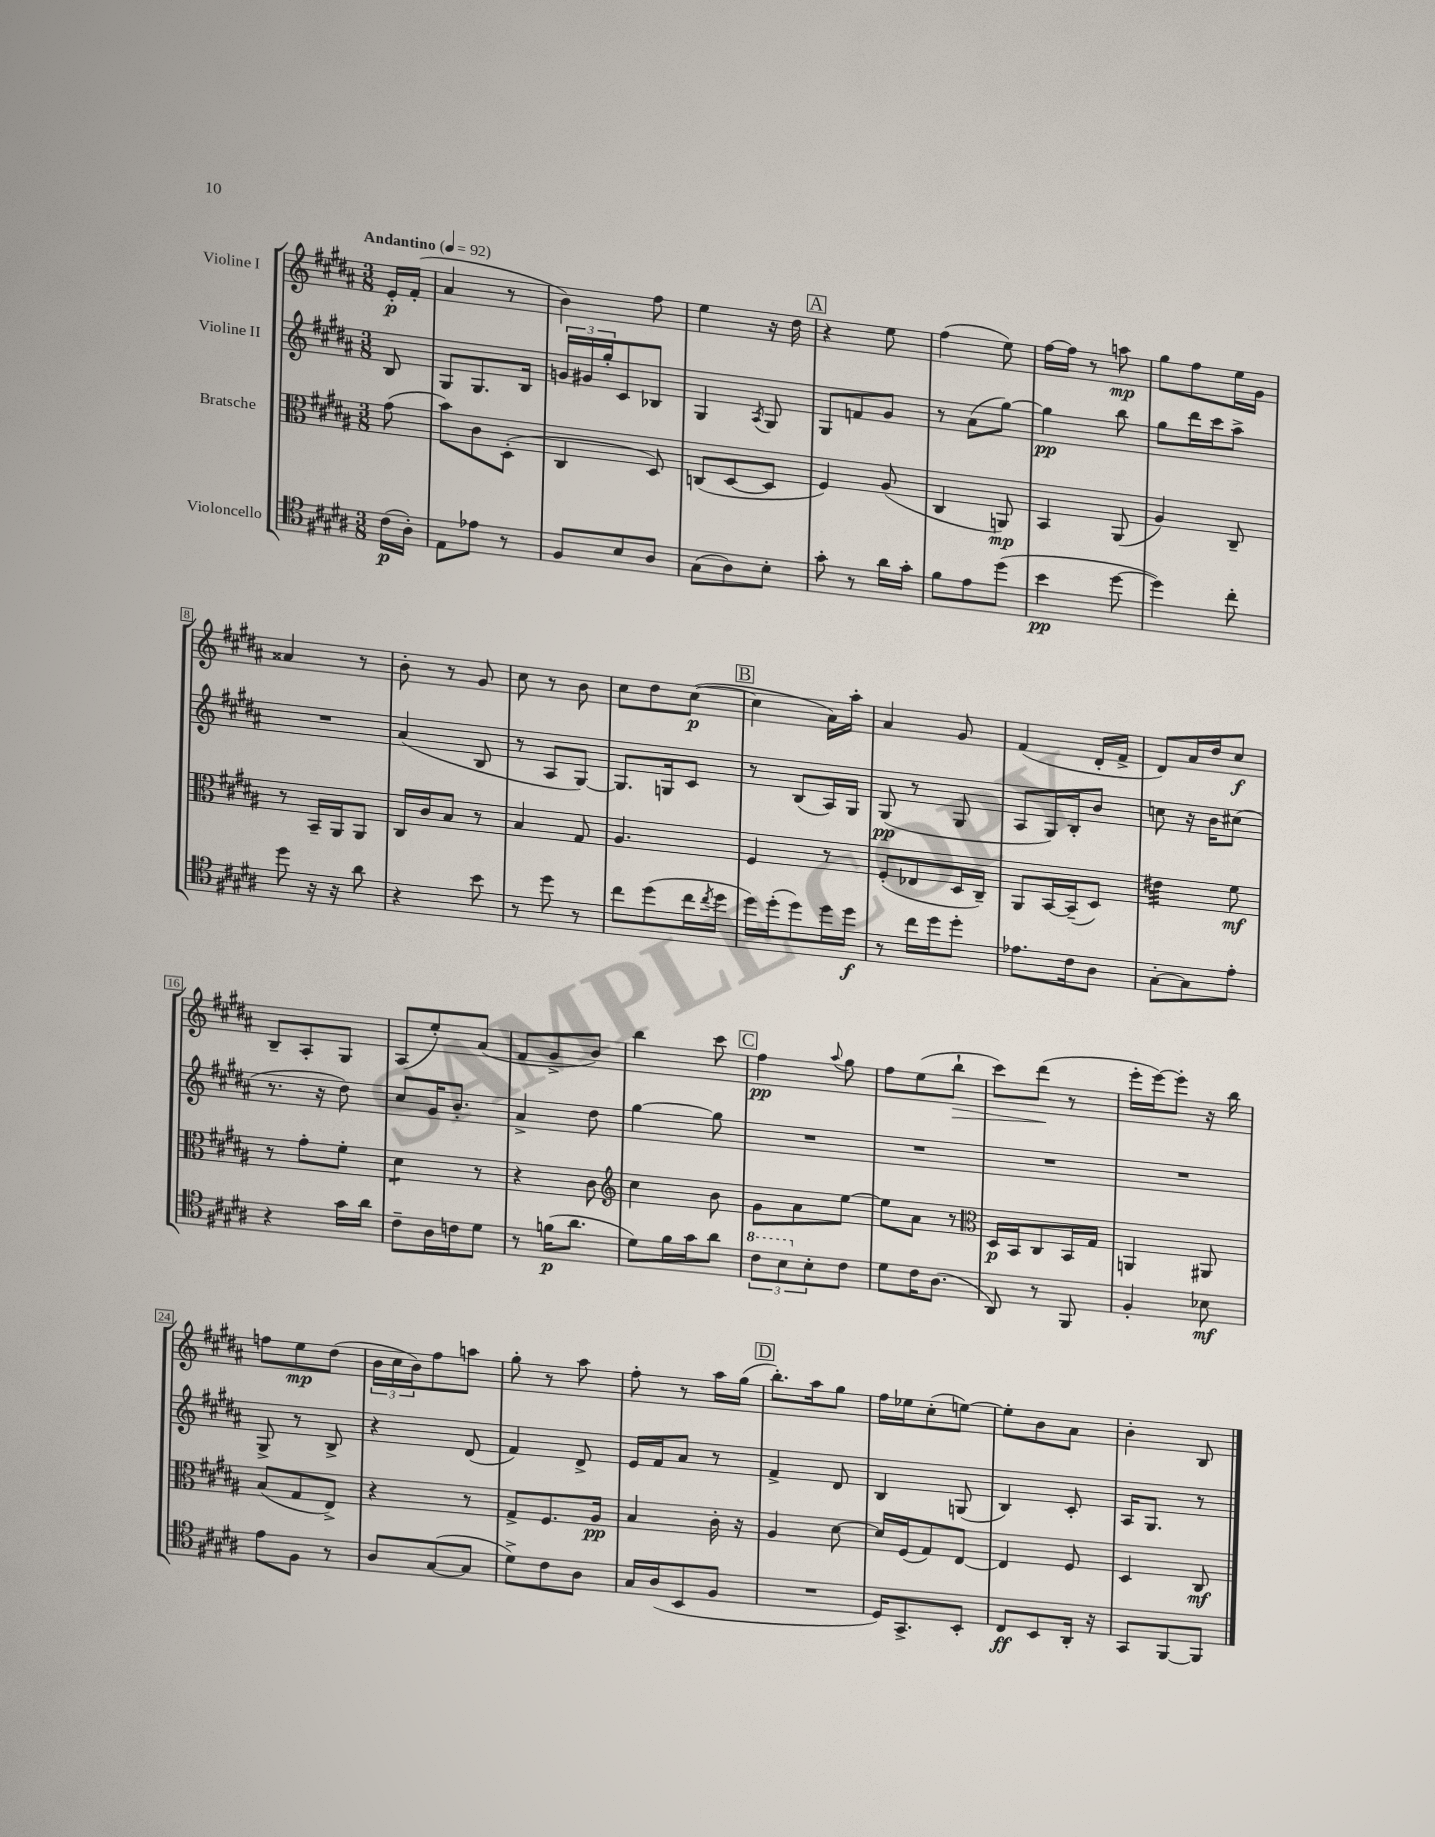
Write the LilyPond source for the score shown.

<<
\new StaffGroup <<
\new Staff = "s0" \with { instrumentName = "Violine I" } {
    \clef treble \key b \major \numericTimeSignature \time 3/8 \partial 8 \tempo "Andantino" 4 = 92
    e'16-.\p fis'16-.( |
    ais'4 r8 |
    b'4) fis''8 |
    e''4 r16 dis''16 |
    \mark \markup { \box "A" } r4 e''8 |
    fis''4( e''8) |
    fis''16~ fis''16 r8 a''8\mp |
    gis''8 fis''8 e''16 gis'16 |
    aisis'4 r8 |
    b'8-. r8 gis'8 |
    cis''8 r8 b'8 |
    cis''8 dis''8 cis''8~\p( |
    \mark \markup { \box "B" } cis''4 ais'16) ais''16-. |
    ais'4 gis'8 |
    fis'4( dis'16-. fis'16-> |
    dis'8) ais'16 dis''16 cis''8\f |
    b8-- ais8-. gis8 |
    ais8( e''8-.) ais'8( |
    fis'8 gis'8-> b'8) |
    b''4 cis'''8 |
    \mark \markup { \box "C" } fis''4\pp \appoggiatura { ais''8 } gis''8 |
    fis''8 e''8( b''8-!\> |
    cis'''8) dis'''8\!( r8 |
    e'''16-. e'''16~) e'''8-. r16 b''16 |
    f''8 e''8\mp dis''8( |
    \tuplet 3/2 { b'16 cis''16 b'16) } fis''8 a''8 |
    gis''8-. r8 ais''8 |
    fis''8-. r8 ais''16 gis''16( |
    \mark \markup { \box "D" } b''8.-.) ais''16 gis''8 |
    fis''16 ees''16 cis''8-.( e''8~) |
    e''8-. b'8 ais'8 |
    b'4-. b8 \bar "|." |
}
\new Staff = "s1" \with { instrumentName = "Violine II" } {
    \clef treble \key b \major \numericTimeSignature \time 3/8 \partial 8
    b8 |
    gis8 gis8. b16 |
    \tuplet 3/2 { g'16 gis'16 gis''16-. } cis'8 bes8 |
    gis4 \acciaccatura { ais8 } gis8 |
    \mark \markup { \box "A" } gis8 f'8 gis'8 |
    r8 ais'8( gis''8~) |
    gis''4\pp b''8 |
    gis''8 dis'''16 cis'''16 ais''8-> |
    R4. |
    ais'4( b8 |
    r8 ais8 gis8~) |
    gis8. g16 cis'8 |
    \mark \markup { \box "B" } r8 b8( ais16) gis16 |
    gis8\pp( r8 gis8 |
    ais8 gis16) b16-. b'8 |
    c''8 r16 b'16 cis''8( |
    r8. r16 dis''8) |
    cis''8 gis'16 b'8.-. |
    ais'4-> dis''8 |
    gis''4~ gis''8 |
    \mark \markup { \box "C" } R4. |
    R4. |
    R4. |
    R4. |
    gis8-> r8 b8-> |
    r4 dis'8( |
    fis'4) dis'8-> |
    e'16 fis'16 ais'8 r8 |
    \mark \markup { \box "D" } fis'4-> dis'8 |
    b4 g8( |
    b4) cis'8-. |
    ais16 gis8. r8 \bar "|." |
}
\new Staff = "s2" \with { instrumentName = "Bratsche" } {
    \clef alto \key b \major \numericTimeSignature \time 3/8 \partial 8
    gis'8( |
    b'8) cis'8 dis8-.( |
    cis4 dis8) |
    c8( dis8~ dis8 |
    \mark \markup { \box "A" } fis4) ais8( |
    cis4 a,8\mp) |
    b,4 ais,8( |
    ais4) cis8-- |
    r8 b,16-- ais,16 ais,8 |
    cis16 cis'16 b8 r8 |
    b4 gis8 |
    ais4. |
    \mark \markup { \box "B" } fis4 r8 |
    fis8-.( ees8 dis16 cis16--) |
    ais,8 b,16~ b,16--( dis8) |
    eis'4:32 fis'8\mf |
    r8 gis'8-. fis'8-. |
    dis'4:8 r8 |
    r4 cis'8 |
    \clef treble cis''4 b'8 |
    \mark \markup { \box "C" } gis'8 ais'8 e''8~ |
    e''8 ais'8 r8 |
    \clef alto dis16\p b,16 cis8 b,16 gis16 |
    a,4 ais,8 |
    b8( gis8 e8->) |
    r4 r8 |
    gis8-> fis8. ais16\pp |
    b4 cis'16-. r16 |
    \mark \markup { \box "D" } ais4 dis'8~ |
    dis'16 fis16( gis8) e8~ |
    e4 fis8 |
    dis4 cis8\mf \bar "|." |
}
\new Staff = "s3" \with { instrumentName = "Violoncello" } {
    \clef tenor \key b \major \numericTimeSignature \time 3/8 \partial 8
    cis'16\p( ais16-.) |
    e8 ees'8 r8 |
    fis8 b8 ais8 |
    gis8( ais8) b8-. |
    \mark \markup { \box "A" } gis'8-. r8 ais'16 gis'16-. |
    fis'8 e'8 dis''8( |
    b'4\pp dis''8~ |
    dis''4) cis''8-. |
    dis''8 r16 r16 ais'8 |
    r4 b'8 |
    r8 dis''8 r8 |
    cis''8 dis''8( cis''16 \acciaccatura { cis''8 } dis''16 |
    \mark \markup { \box "B" } dis''16) dis''16-.( dis''8) dis''16 dis''16\f |
    r8 cis''16 dis''16 dis''8-. |
    ees'8. cis'16 ais8 |
    gis8~-. gis8 e'8-. |
    r4 gis'16 ais'16 |
    cis'8-- ais16 c'16 dis'8 |
    r8 f'16\p( ais'8. |
    dis'8) fis'16 gis'16 ais'8 |
    \mark \markup { \box "C" } \tuplet 3/2 { \ottava #1 cis''8 b'8 \ottava #0 b8-. } cis'8 |
    dis'8 cis'16 ais8.( |
    ais,8) r8 fis,8 |
    fis4-. bes8\mf |
    e'8 fis8 r8 |
    ais8 gis8~( gis8 |
    dis'8->) cis'8 ais8 |
    gis16 ais16( b,8 fis8 |
    \mark \markup { \box "D" } R4. |
    dis16) gis,8.-> b,8-. |
    cis8\ff b,8 ais,16-. r16 |
    gis,8 fis,8~ fis,8 \bar "|." |
}
>>
>>
\layout { \context { \Score \override BarNumber.stencil = #(make-stencil-boxer 0.1 0.3 ly:text-interface::print) } }
